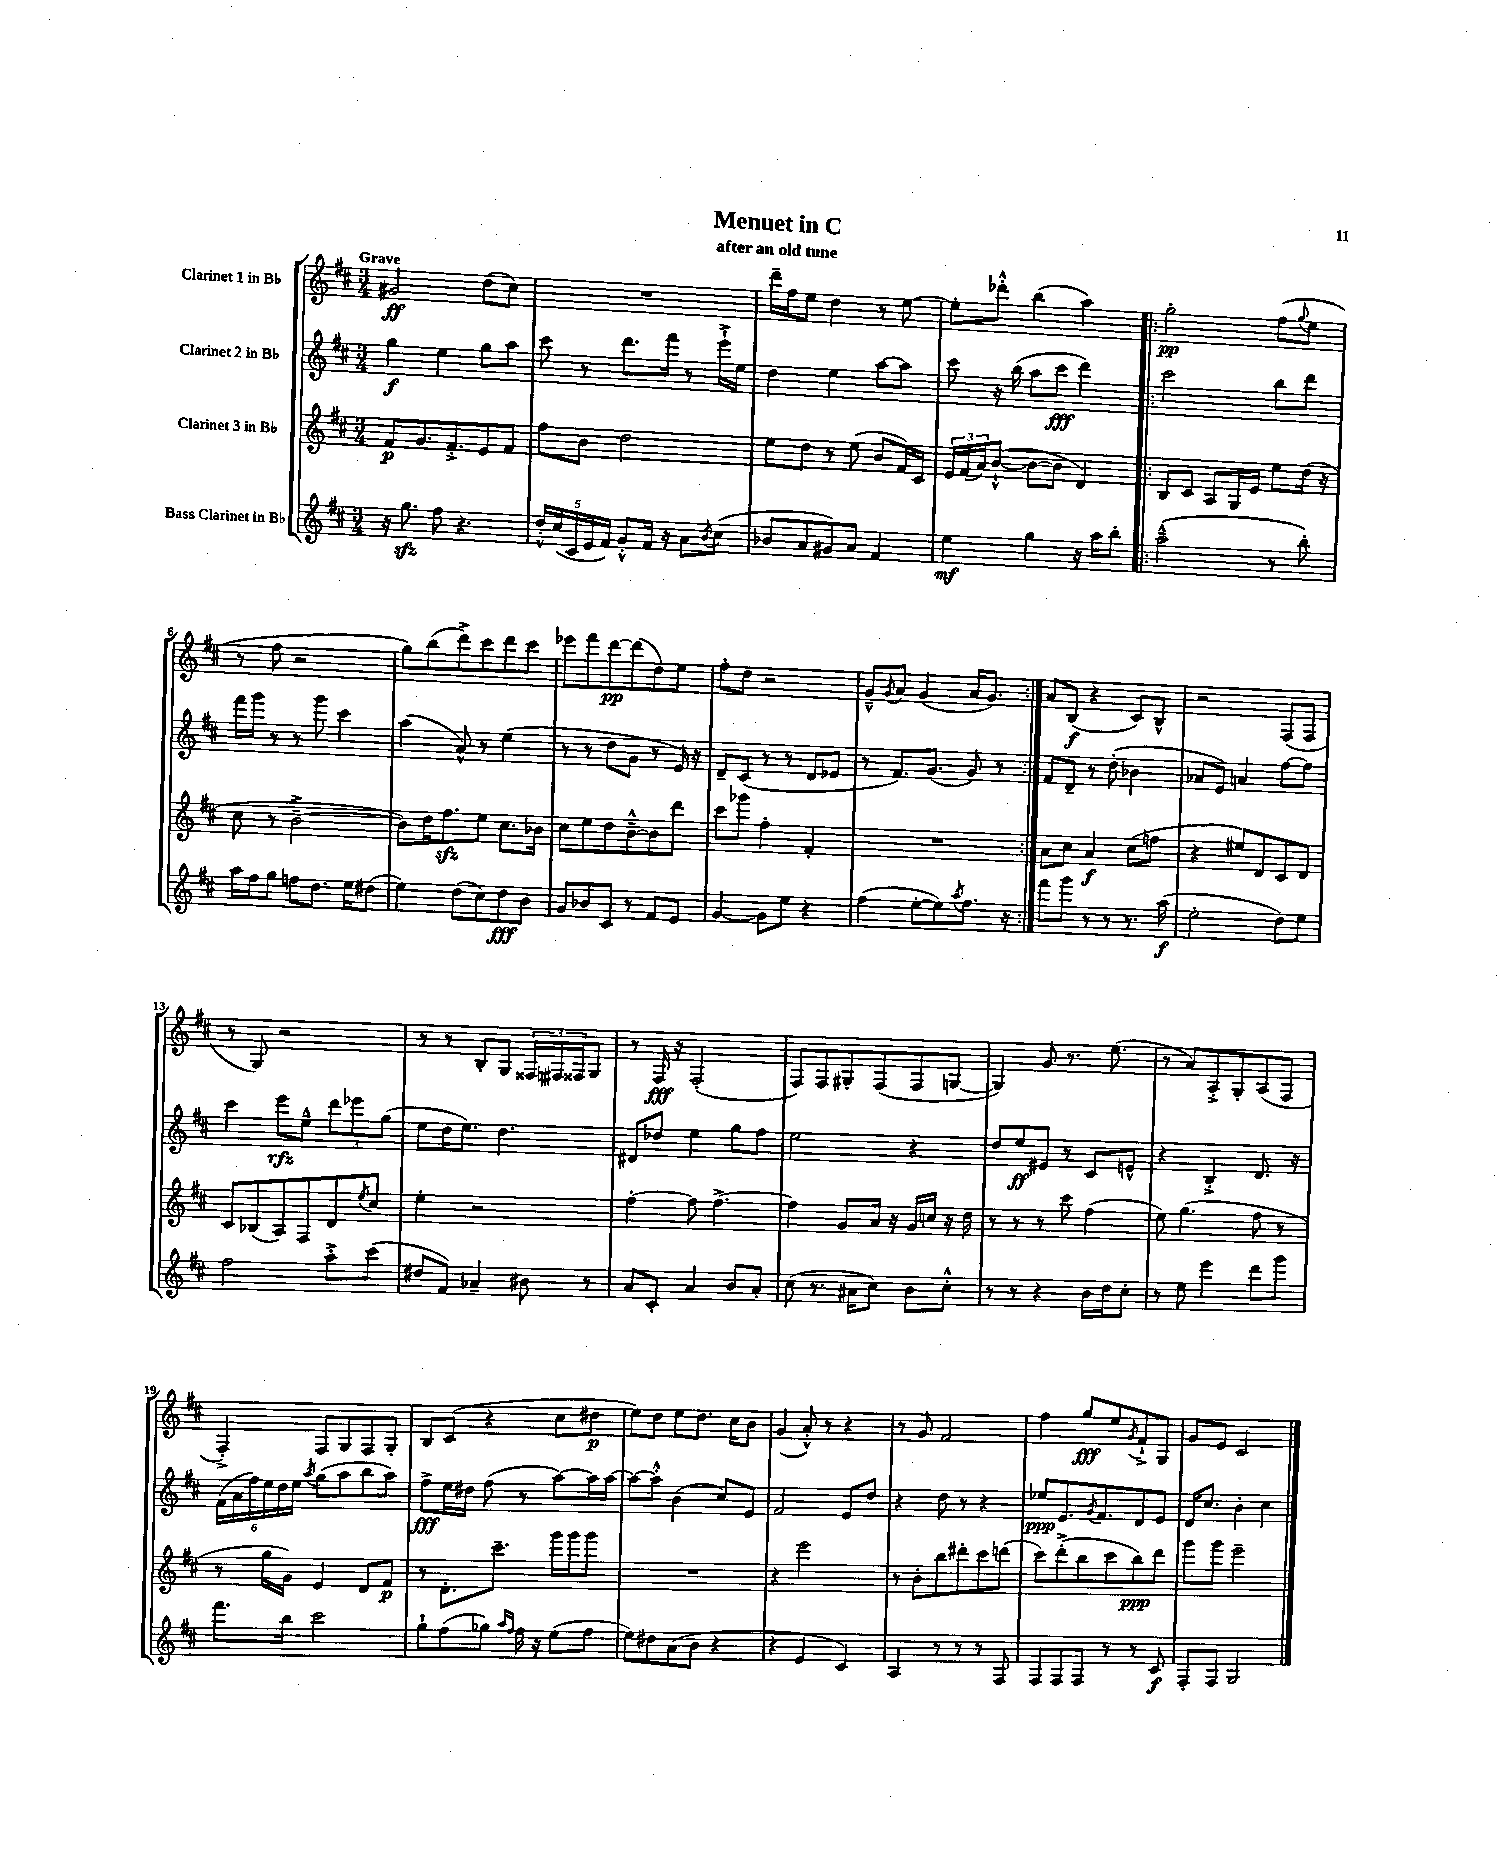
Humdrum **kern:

**kern	**kern	**kern	**kern
*staff4	*staff3	*staff2	*staff1
*clefG2	*clefG2	*clefG2	*clefG2
*k[f#c#]	*k[f#c#]	*k[f#c#]	*k[f#c#]
*M3/4	*M3/4	*M3/4	*M3/4
16r	8f#	4gg	2g#
8.gg	.	.	.
.	8.g	.	.
8ff#	.	4ee	.
.	8.f#'^	.	.
4.r	.	.	.
.	8e	8gg	(8dd
.	8f#	8aa	8cc#)
=	=	=	=
20dd'^^	8ff#	8ccc#	2.r
(20cc#	.	.	.
20c#	.	.	.
.	8b	8r	.
20e	.	.	.
20f#)	.	.	.
8g'^^	2dd	8.ddd	.
16f#	.	.	.
16r	.	16fff#	.
8a	.	8r	.
8qb	.	.	.
(8cc#	.	16eee`^	.
.	.	16ee	.
=	=	=	=
8b-	8ee	4dd	16ddd~
.	.	.	16ff#
8a	8dd	.	8ee
8g#)	8r	4ee	4dd
8a	(8ee	.	.
4f#	8b	[8aa	8r
.	16f#)	8aa]	[8ee
.	16c#	.	.
=	=	=	=
4ee	24e	8ccc#	8ee']
.	(24f#	.	.
.	24a)	.	.
.	([8b`^^	16r	8ddd-'^^
.	.	(16bb	.
4gg	8b_	8aa	(4bb
.	8b]	8ccc#	.
16r	4d)	4ddd)	4aa)
16aa	.	.	.
8bb'	.	.	.
=!|:	=!|:	=!|:	=!|:
(2aa~^^	8B	2ccc#	2gg'
.	8c#	.	.
.	8A	.	.
.	16G	.	.
.	16e	.	.
8r	8ee	8bb	(8ff#
.	.	.	8qqgg
8bb')	(16dd	8ddd	8ee
.	16r	.	.
=	=	=	=
16aa	8cc#	16fff#	8r
16ff#	.	16ggg	.
8gg	8r	8r	8ff#
8ff	[2b~^	8r	2r
8.dd	.	8ggg	.
.	.	4ccc#	.
16ee	.	.	.
(8dd#	.	.	.
=	=	=	=
4ee)	8b])	(4aa	8gg)
.	16dd	.	(8bb
.	8.ff#	.	.
(8dd	.	8a^^)	8ddd^)
8cc#)	8ee	8r	8ccc#
8dd	8.cc#	(4ee	8ddd
8b	.	.	8ccc#
.	16b-	.	.
=	=	=	=
8g	8cc#	8r	8eee-
8b-	8ee	8r	8fff#
8c#	8dd	8dd	[8ddd
8r	[8b~^^	8g	(8ddd]
8f#	8b]	8r	8dd)
8e	8ddd	16e)	8ee
.	.	16r	.
=	=	=	=
[4g	8ccc#	8d~	8ff#'
.	8ggg-	(8c#	8dd
8g]	4ff#'	8r	2r
8ee	.	8r	.
4r	4f#'	8d	.
.	.	8e-	.
=	=	=	=
(4ff#	2.r	8r	8g~^^
.	.	.	8qg
.	.	8.f#)	8a
[8ee'	.	.	(4g
.	.	(8.g	.
8ee])	.	.	.
8qaa	.	.	.
8.ff#	.	8g)	16a
.	.	.	8.g)
.	.	8r	.
16r	.	.	.
=:|!	=:|!	=:|!	=:|!
8fff#	8a	8f#	8a
8ggg	8cc#	8d~	(8B
8r	4a	8r	4r
8r	.	(8dd'	.
8.r	(8cc#	4b-	8c#)
.	8ff	.	8B^^
(16aa	.	.	.
=	=	=	=
2ee'	4r	8a-	2r
.	.	8e)	.
.	8ee#)	4a	.
.	8d	.	.
8dd)	8c#	[8ff#	(8F#
8ee	8d	8ff#]	8F#
=	=	=	=
2ff#	8c#	4ccc#	8r
.	(8B-	.	8G)
.	8A)	8eee	2r
.	8F#	8ee~^^	.
8aa'^	8d	12ddd	.
.	.	12eee-	.
.	8qee	.	.
(8ccc#	8cc#	.	.
.	.	(12gg	.
=	=	=	=
8dd#	4ee'	8ee	8r
8f#)	.	16dd	8r
.	.	8.ee)	.
4a-~	2r	.	8B'
.	.	4.dd	8G
8b#	.	.	24F##
.	.	.	24F#
.	.	.	24F##
8r	.	.	8G
=	=	=	=
8a	[4ff#'	8d#	8r
8c#'	.	8dd-	16F#
.	.	.	16r
4a	8ff#]	4ee	(2F#'
.	[4.ff#^	.	.
8b	.	8gg	.
8a'	.	8ff#	.
=	=	=	=
(8cc#	4ff#]	2ee	8F#)
8.r	.	.	8F#
.	8g	.	8G#'
16a#	.	.	.
8cc#)	16a	.	(8F#
.	16r	.	.
8b	16g	4r	8F#
.	16cc	.	.
8cc#'^^	16r	.	[8G
.	16dd	.	.
=	=	=	=
8r	8r	8dd	4G])
8r	8r	8ee	.
4r	8r	8e#	8g
.	8ccc#	8r	8.r
16b	(4ff#	8c#	.
16dd	.	.	(8.ee
8cc#'	.	8e^^	.
=	=	=	=
8r	8ee)	4r	8r
8ee	(4.gg	.	8a)
4eee	.	4B'^	8A'^
.	.	.	8G'
8ddd	8ff#	8.d	(8A
8ggg	8r	.	8F#
.	.	16r	.
=	=	=	=
8.fff#	8r	(24f#	4F#'^)
.	.	24a	.
.	.	24ff#)	.
.	16gg	24ee	.
.	.	24dd	.
16bb	16g)	.	.
.	.	24ee	.
.	.	8qaa	.
2ccc#	4e	(8gg	8F#
.	.	8aa	8G
.	8d	8bb	8F#
.	8f#	8aa)	8G'
=	=	=	=
8gg`	8r	8ff#^	8B
(8ff#	8.d'	16ee	(8c#
.	.	16dd#	.
8gg-)	.	(8ff#	4r
.	8.ccc#~	.	.
16qqaa	.	.	.
16qqff#	.	.	.
16ff#	.	8r	.
16r	.	.	.
(8ee	16ggg	[8aa)	8cc#
.	16ggg	.	.
8ff#	8ggg	16aa]	8dd#
.	.	[16aa	.
=	=	=	=
8ee)	2.r	8aa_	8ee)
8dd#	.	8aa'^^]	8dd
(8a	.	(4b	8ee
8b	.	.	8.dd
4r	.	8cc#)	.
.	.	.	16cc#
.	.	8e	8b
=	=	=	=
4r	4r	2f#	(4g
4e	2eee	.	8a'^^)
.	.	.	8r
4c#)	.	8e	4r
.	.	8dd	.
=	=	=	=
4A	8r	4r	8r
.	8b'	.	8g
8r	8bb	8dd	2f#
8r	8ddd#'	8r	.
8r	8ccc#	4r	.
8F#	(8ddd	.	.
=	=	=	=
8F#	8ccc#)	8ee-	4ff#
8F#	(8ddd'^	8.e	.
8F#	8bb	.	8gg
.	.	8qg	.
.	.	8.f#	.
8r	8ccc#	.	8ee
.	.	.	8qg
8r	8bb)	8d	8f#`^
8c#	8ddd	8e	8G
=	=	=	=
8F#'	8ggg	16d	8g
.	.	8.cc#	.
8F#	8ggg	.	8e
2G	2eee~	4b'	2c#
.	.	4cc#	.
==	==	==	==
*-	*-	*-	*-
